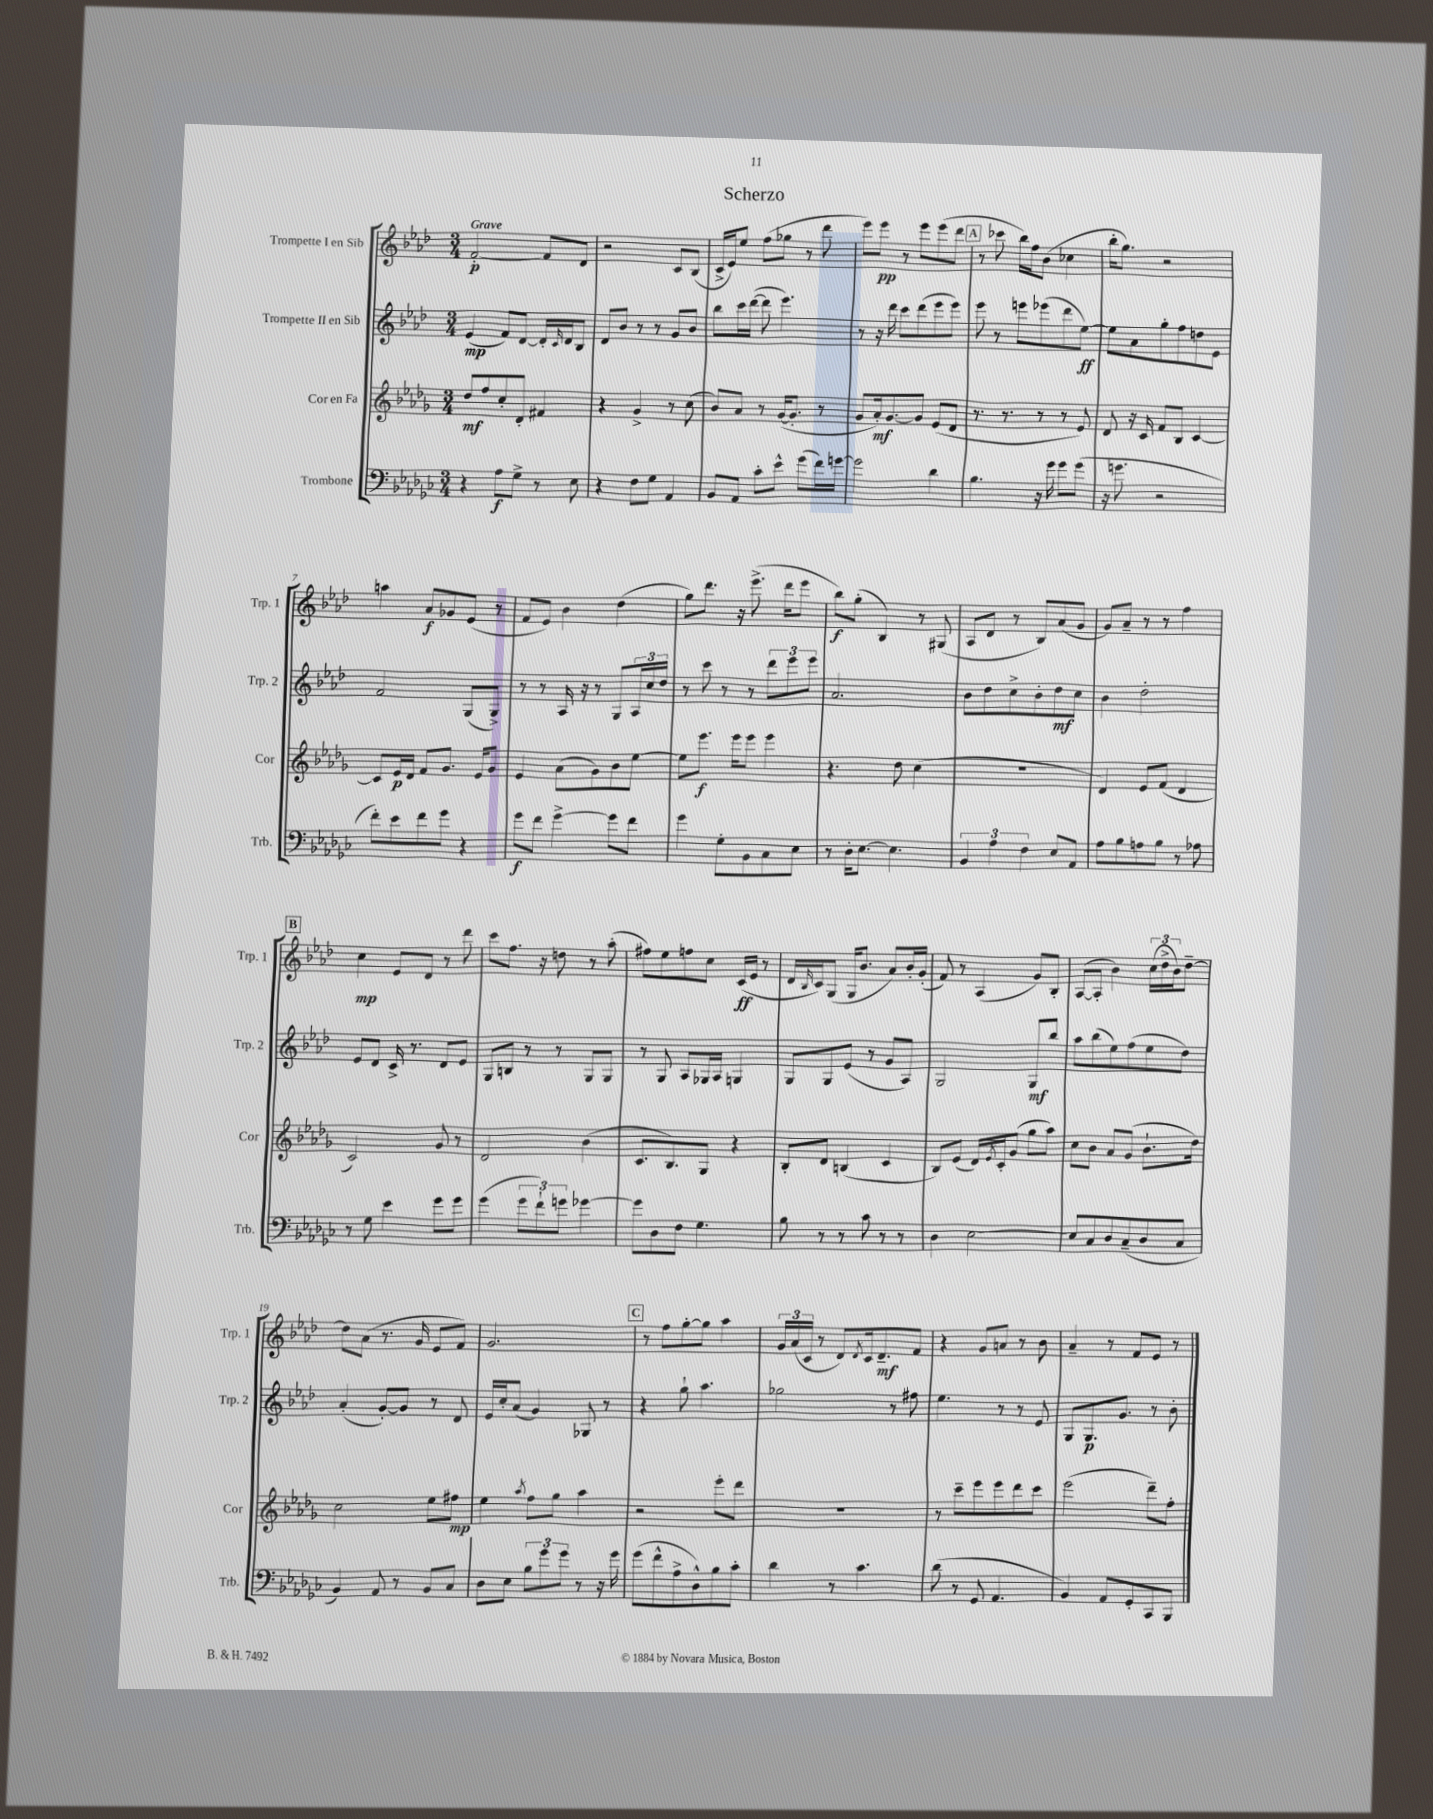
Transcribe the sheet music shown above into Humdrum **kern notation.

**kern	**kern	**kern	**kern
*staff4	*staff3	*staff2	*staff1
*clefF4	*clefG2	*clefG2	*clefG2
*k[b-e-a-d-g-c-]	*k[b-e-a-d-g-]	*k[b-e-a-d-]	*k[b-e-a-d-]
*M3/4	*M3/4	*M3/4	*M3/4
4r	8dd-	(4e-	[2f'
.	8ff	.	.
8A-	8cc'	8f)	.
8G-^	8d-'	[8d-	.
8r	4f#	16d-']	8f]
.	.	16qqc	.
.	.	16d-	.
8E-	.	8B-	8d-
=	=	=	=
4r	4r	8d-	2r
.	.	8b-	.
8F	4g-^	8r	.
8G-	.	8r	.
4AA-	8r	8g	8c
.	(8cc	8b-	(8B-
=	=	=	=
8BB-	8b-)	8bb-	16c^
.	.	.	16e-)
8AA-	8a-	16ccc	8ee-
.	.	([16ddd-	.
8c-'	8r	8ddd-]	(8ff
8e-^^	([16g-	4.eee-)	8gg-
.	8.g-']	.	.
(8g-	.	.	8r
16f)	8r	.	8ddd-
[16g	.	.	.
=	=	=	=
2g]	8g-	8r	8eee-)
.	16a-')	16r	8eee-
.	[8.g-	16ddd-	.
.	.	8ccc	8r
.	8g-]	(8ddd-	8eee-
4d-	(8e-	8eee-	(8eee-
.	8d-	8eee-)	8ddd-
=	=	=	=
4.B-	8.r	8eee-	8r
.	.	8r	8ccc-
.	8.r	.	.
.	.	8eee	16bb-)
.	.	.	16ff
16r	8r	(8eee-	(8b-
16g-	.	.	.
8g-	8r	8ddd-	4cc-
(8g-	8e-)	[8ee-)	.
=	=	=	=
16r	8d-	8ee-]	16bb-'
8.g	.	.	8.gg)
.	16r	8a-	.
.	16c	.	.
2r	8f	8gg'	2r
.	8B-	8ff	.
.	[4c	8dd	.
.	.	8e-	.
=	=	=	=
8f')	8c]	2f	4aa
8e-	16e-	.	.
.	16d-	.	.
8f	8f	.	8a-
8g-	8.g-	.	8g-
4r	.	(8G	(8e-
.	16e-	.	.
.	8g-	8G^)	8r
=	=	=	=
8g-	4e-	8r	8f
8f	.	8r	8e-)
[4g-^	(8a-	16A-	4b-
.	.	16r	.
.	8g-)	8r	.
8g-]	8b-	8G	(4dd-
8f	[8ee-	24A-	.
.	.	24cc	.
.	.	24dd-	.
=	=	=	=
4g-	8ee-]	8r	8gg)
.	8.eee-	8ccc	8.ddd-
8G-'	.	8r	.
.	16eee-	.	16r
8BB-	8eee-	8r	(8.eee-^
8C-	4eee-	12ddd-	.
.	.	.	16ddd-
.	.	12eee-	.
8E-	.	.	8eee-
.	.	12eee-	.
=	=	=	=
8r	4.r	2.a-	8bb-)
16D-'	.	.	(8gg'
[8.E-	.	.	.
.	.	.	4B-)
4.E-]	8dd-	.	.
.	(4cc	.	8r
.	.	.	(8G#
=	=	=	=
6BB-	2.r	8b-	8A-
.	.	8dd-	8d-
6A-	.	.	.
.	.	8cc^	8r
6F	.	.	.
.	.	8b-'	8B-)
8E-	.	8dd-	(8a-
8AA-	.	8cc	8g
=	=	=	=
8A-	4d-)	4b-	8g)
8B-	.	.	8a-~
8A	8e-	2dd-'	8r
8B-	(8f	.	8r
8r	4d-	.	4ff
8A-	.	.	.
=	=	=	=
8r	2c)	8e-	4cc
8G-	.	8d-	.
4e-	.	16c^	8e-
.	.	8.r	.
.	.	.	8d-
8g-	8g-	8d-	8r
8g-	8r	8e-	8ddd-
=	=	=	=
(4g-	2d-	8G	8ccc
.	.	8B	8.ff
12g-	.	8r	.
.	.	.	16r
12f`)	.	.	.
.	.	8r	8dd
12g	.	.	.
[4g-	(4b-	8G	8r
.	.	8G	(8aa-'
=	=	=	=
8g-]	8.c	8r	8ff#)
8D-	.	8G	8ee-
.	8.B-)	.	.
8F	.	8A-	8ff
4.G-	8G-	16G-	8cc
.	.	16A-	.
.	4r	4G	(16c
.	.	.	16e-
.	.	.	8r
=	=	=	=
8B-	8B-'	8G	16d-
.	.	.	16qqB-
.	.	.	16c)
8r	8d-	8G	(8G
8r	(4B	(8e-	16G
.	.	.	8.b-
8c-	.	8r	.
8r	4c	8g	8a-)
8r	.	8A-)	16b-'
.	.	.	(16g'
=	=	=	=
4D-	8B-)	2G	8f)
.	(8e-	.	8r
[2E-	16d-)	.	(4A-
.	8qe-	.	.
.	16c'	.	.
.	(8g-	.	.
.	8gg-	8G	8g)
.	8aa-)	8bb-	8B-'
=	=	=	=
8E-]	8cc	8aa-	([8A-
8C-	8b-	(8bb-	8A-']
8D-	8a-	8ee-)	4b-)
(8C-~	(8g-	(8ff	.
8D-	8.b-`	8ee-	(24cc
.	.	.	24dd-^
.	.	.	24b-)
8C-	.	8dd-)	[8dd-~
.	16dd-)	.	.
=	=	=	=
4BB-)	2cc	(4a-'	8dd-]
.	.	.	(8a-
8AA-	.	[8g')	8.r
8r	.	8g]	.
.	.	.	16g
8BB-	8ee-	8r	8e-
8C-	8ff#	8d-	8f)
=	=	=	=
8D-	4ee-	16e-	2.g
.	.	16cc'	.
8E-	.	(8a-	.
.	8qaa-	.	.
12B-	8ff	4g)	.
12g-	.	.	.
.	8gg-	.	.
12g-	.	.	.
8r	4aa-	8G-	.
16r	.	8r	.
16g-	.	.	.
=	=	=	=
(8g-	2r	4r	8r
8f^^	.	.	8ff
8A-^	.	8gg`	[8gg'
8D-^^)	.	4.aa-	8gg]
8B-	8eee-'	.	4aa-
8c-'	8ddd-	.	.
=	=	=	=
4d-	2.r	2gg-	24g
.	.	.	(24a-
.	.	.	24c
.	.	.	8r
8r	.	.	8d-)
.	.	.	8qd-
4.c-	.	.	16c
.	.	.	8.d-~
.	.	8r	.
.	.	8ff#	8f
=	=	=	=
(8d-	8r	4.ee-	4r
8r	8ccc~	.	.
8GG-	8eee-	.	8g
4.AA-	8eee-	8r	8a
.	8ddd-	8r	8r
.	8ccc	8e-	8b-
=	=	=	=
4BB-)	(2eee-	8G	4a-~
.	.	8.G	.
8AA-	.	.	8r
.	.	8.g	.
8GG-'	.	.	8f
8CC-	8ddd-~)	8r	8e-
8BBB-	8ff'	8b-'	8r
==	==	==	==
*-	*-	*-	*-
